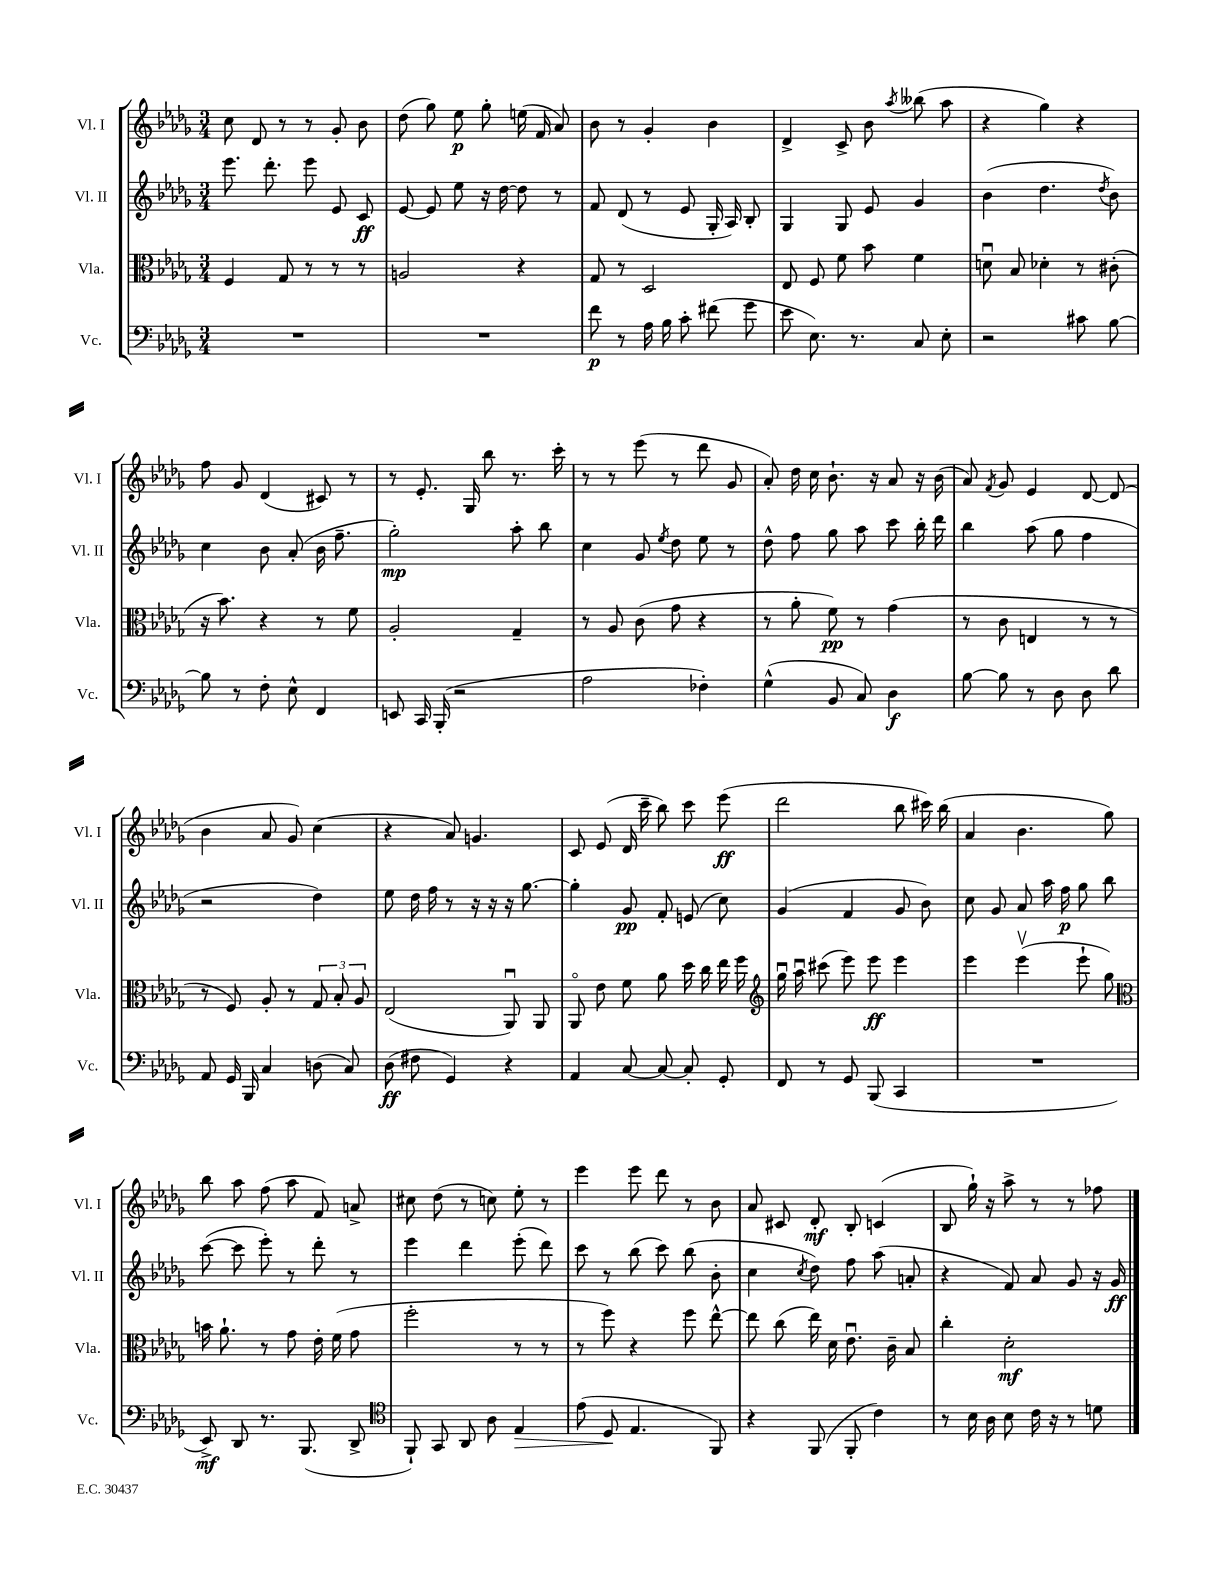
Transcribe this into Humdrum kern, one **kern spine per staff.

**kern	**kern	**kern	**kern
*staff4	*staff3	*staff2	*staff1
*clefF4	*clefC3	*clefG2	*clefG2
*k[b-e-a-d-g-]	*k[b-e-a-d-g-]	*k[b-e-a-d-g-]	*k[b-e-a-d-g-]
*M3/4	*M3/4	*M3/4	*M3/4
2.r	4F	8.eee-	8cc
.	.	.	8d-
.	.	8.ddd-'	.
.	8G-	.	8r
.	8r	8eee-	8r
.	8r	8e-	8g-'
.	8r	8c	8b-
=	=	=	=
2.r	2A	[8e-	(8dd-
.	.	8e-]	8gg-)
.	.	8ee-	8ee-
.	.	16r	8gg-'
.	.	[16dd-	.
.	4r	8dd-]	(16ee
.	.	.	16f
.	.	8r	8a-)
=	=	=	=
8f	8G-	8f	8b-
8r	8r	(8d-	8r
16A-	2D-	8r	4g-'
16B-	.	.	.
8c'	.	8e-	.
(8f#	.	16G-'	4b-
.	.	16A-)	.
8g-	.	8B-'	.
=	=	=	=
8e-	8E-	4G-	4d-^
8.E-)	8F	.	.
.	8f	8G-	8c^
8.r	.	.	.
.	8b-	8e-	8b-
.	.	.	8qaa-
8C	4f	4g-	(8bb--
8E-'	.	.	8aa-
=	=	=	=
2r	8du	(4b-	4r
.	8B-	.	.
.	4d-'	4.dd-	4gg-)
8c#	8r	.	4r
.	.	8qdd-	.
[8B-	(8c#'	8b-)	.
=	=	=	=
8B-]	16r	4cc	8ff
.	8.b-)	.	.
8r	.	.	8g-
8F'	4r	8b-	(4d-
8E-^^	.	(8a-'	.
4FF	8r	16b-	8c#)
.	.	8.ff~	.
.	8f	.	8r
=	=	=	=
8EE	2A-'	2gg-')	8r
16CC	.	.	8.e-'
(16BBB-'	.	.	.
2r	.	.	.
.	.	.	16G-
.	.	.	8bb-
.	4G-~	8aa-'	8.r
.	.	8bb-	.
.	.	.	16ccc'
=	=	=	=
2A-	8r	4cc	8r
.	8A-	.	8r
.	(8c	8g-	(8eee-
.	.	8qee-	.
.	8g-	8dd-	8r
4F-')	4r	8ee-	8ddd-
.	.	8r	8g-
=	=	=	=
(4G-^^	8r	8dd-^^	8a-')
.	8a-'	8ff	16dd-
.	.	.	16cc
8BB-	8f)	8gg-	8.b-`
8C)	8r	8aa-	.
.	.	.	16r
4D-	(4g-	8ccc	8a-
.	.	16bb-'	16r
.	.	16ddd-	(16b-
=	=	=	=
[8B-	8r	4bb-	8a-)
.	.	.	8qf
8B-]	8c	.	8g-
8r	4E	(8aa-	4e-
8D-	.	8gg-	.
8D-	8r	4ff	[8d-
8d-	8r	.	(8d-]
=	=	=	=
8AA-	8r	2r	4b-
16GG-	8F)	.	.
16BBB-	.	.	.
4C	8A-'	.	8a-
.	8r	.	8g-)
(8D	12G-	4dd-)	(4cc
.	12B-'	.	.
8C)	.	.	.
.	12A-	.	.
=	=	=	=
(8D-	(2E-	8ee-	4r
8F#	.	16dd-	.
.	.	16ff	.
4GG-)	.	8r	8a-)
.	.	16r	4.g
.	.	16r	.
4r	8AA-u)	16r	.
.	.	[8.gg-	.
.	8AA-	.	.
=	=	=	=
4AA-	8AA-o	4gg-']	8c
.	8e-	.	(8e-
[8C	8f	8g-	16d-
.	.	.	16ccc~
8C_	8a-	8f'	8bb-)
8C']	16dd-	(8e	8ccc
.	16cc	.	.
8GG-'	16ee-	8cc)	(8eee-
.	16ff	.	.
=	=	=	=
*	*clefG2	*	*
8FF	16gg-u	(4g-	2ddd-
.	16aa-u	.	.
8r	(8ccc#	.	.
8GG-	8eee-)	4f	.
(8BBB-	8eee-	.	.
4CC	4eee-	8g-	8bb-
.	.	8b-)	16ccc#)
.	.	.	(16bb-
=	=	=	=
2.r	4eee-	8cc	4a-
.	.	8g-	.
.	(4eee-v	8a-	4.b-
.	.	16aa-	.
.	.	16ff	.
.	8eee-`	8gg-	.
.	8gg-)	8bb-	8gg-)
=	=	=	=
*	*clefC3	*	*
8EE-^)	16b	([8ccc	8bb-
.	8.a-`	.	.
8DD-	.	8ccc]	8aa-
8.r	8r	8eee-')	(8ff
.	8g-	8r	8aa-
(8.BBB-	.	.	.
.	16e-'	8ddd-'	8f)
.	(16f	.	.
8DD-^	8g-	8r	8a^
=	=	=	=
*clefC4	*	*	*
8FF`)	2ff'	4eee-	8cc#
8GG-	.	.	(8dd-
8AA-	.	4ddd-	8r
8A-	.	.	8cc)
4E-	8r	(8eee-'	8ee-'
.	8r	8ddd-)	8r
=	=	=	=
(8e-	8r	8ccc	4eee-
8D-	8ff)	8r	.
4.E-	4r	(8bb-	8eee-
.	.	8ccc)	8ddd-
.	8ff	(8bb-	8r
8FF)	[8ee-^^	8b-'	8b-
=	=	=	=
4r	8ee-]	4cc	8a-
.	(8cc	.	8c#
.	.	8qcc	.
(8FF	16ee-)	8dd-)	8d-'
.	16d-	.	.
8FF'	8.e-u	8ff	8B-'
4c)	.	(8aa-	(4c
.	16c~	.	.
.	8B-	8a'	.
=	=	=	=
8r	4cc'	4r	8B-
16B-	.	.	16gg-`)
16A-	.	.	16r
8B-	2d-'	8f)	8aa-^
16c	.	8a-	8r
16r	.	.	.
8r	.	8g-	8r
8d	.	16r	8ff-
.	.	16g-	.
==	==	==	==
*-	*-	*-	*-
